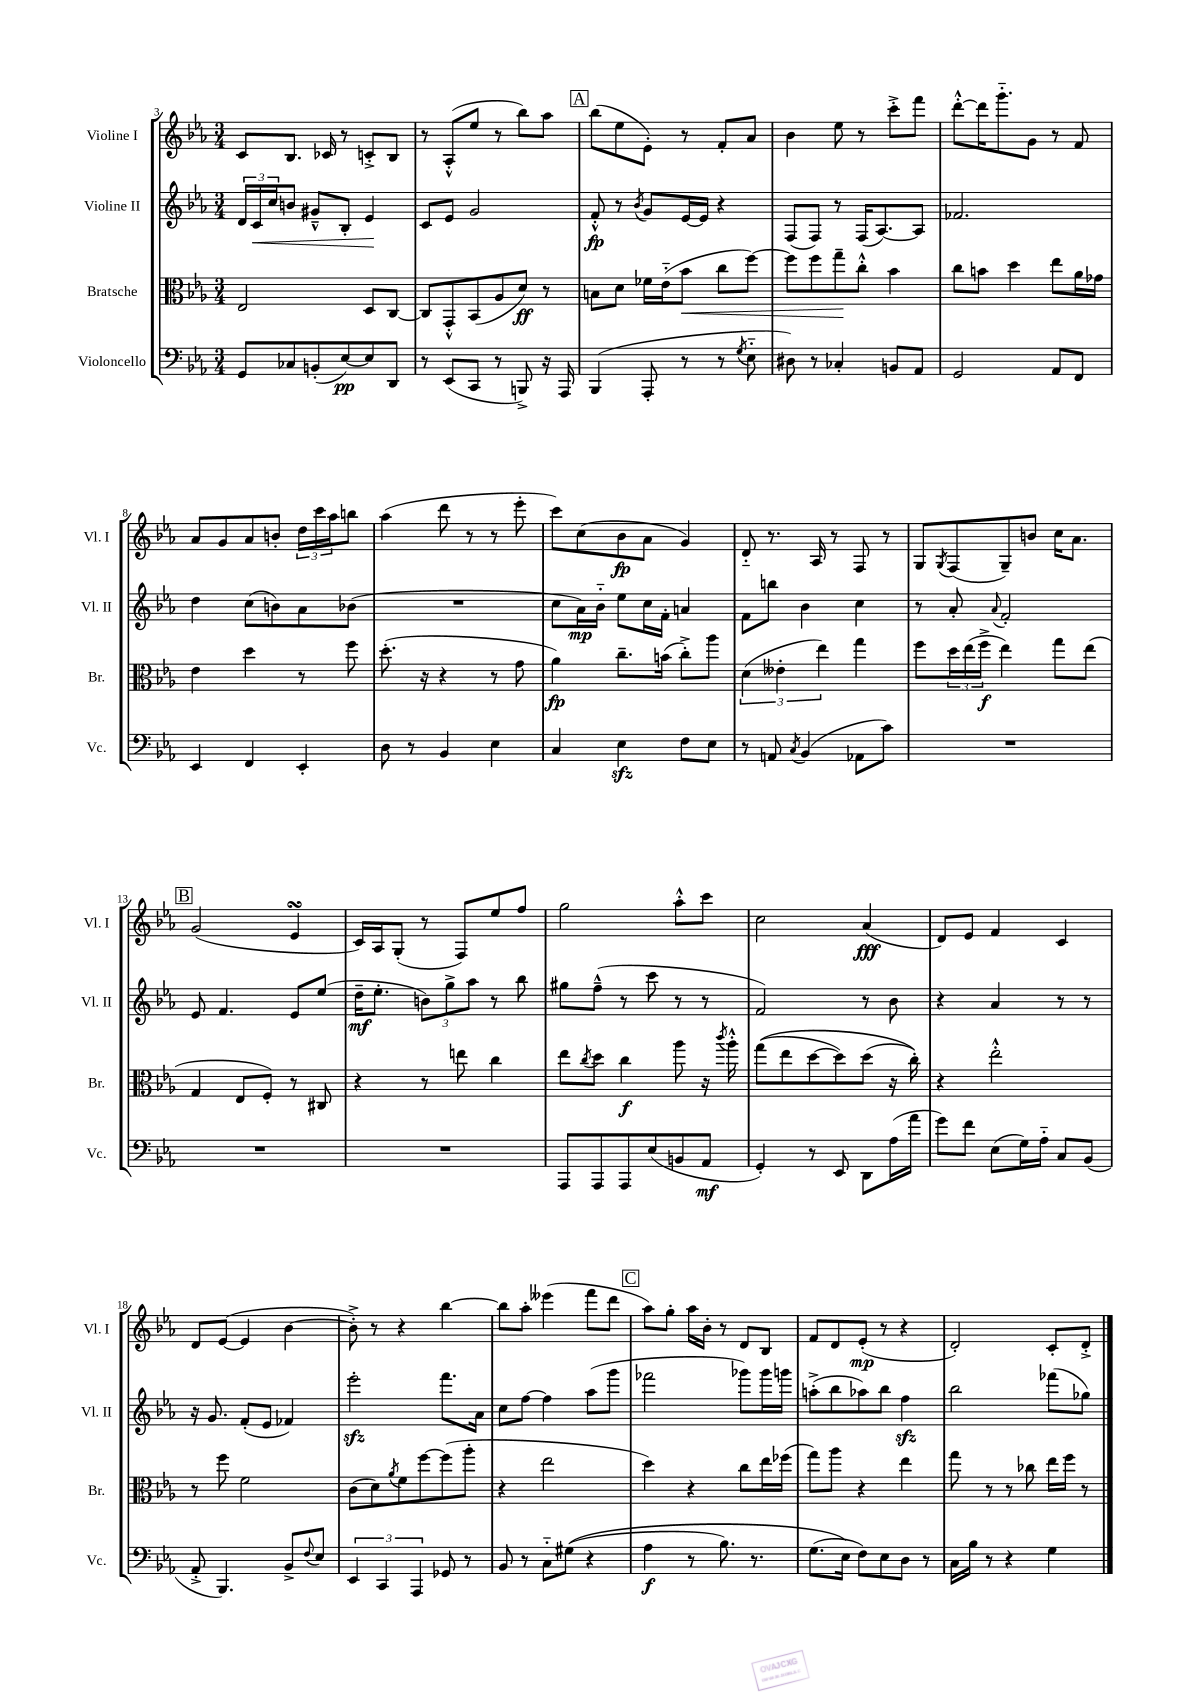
<<
\new StaffGroup <<
\new Staff = "s0" \with { instrumentName = "Violine I" shortInstrumentName = "Vl. I" } {
    \clef treble \key ees \major \numericTimeSignature \time 3/4
    c'8 bes8. ces'16 r8 c'8-.-> bes8 |
    r8 aes8-.-^( ees''8 r8 bes''8) aes''8 |
    \mark \markup { \box "A" } bes''8( ees''8 ees'8-.) r8 f'8-. aes'8 |
    bes'4 ees''8 r8 c'''8-.-> f'''8 |
    d'''8~-.-^ d'''16 g'''8.-_ g'8 r8 f'8 |
    aes'8 g'8 aes'8 b'8-. \tuplet 3/2 { d''16 c'''16 aes''16 } b''8 |
    aes''4( d'''8 r8 r8 ees'''8-. |
    c'''8) c''8( bes'8\fp aes'8 g'4) |
    d'8-_ r8. aes16 r8 f8 r8 |
    g8 \acciaccatura { g8 } f8( g8--) b'8 c''16 aes'8. |
    \mark \markup { \box "B" } g'2( ees'4\turn |
    c'16) aes16 g8-.( r8 f8) ees''8 f''8 |
    g''2 aes''8-.-^ c'''8 |
    c''2 aes'4\fff( |
    d'8) ees'8 f'4 c'4 |
    d'8 ees'8~( ees'4 bes'4~ |
    bes'8-.->) r8 r4 bes''4~ |
    bes''8 aes''8-. eeses'''4( f'''8 d'''8 |
    \mark \markup { \box "C" } aes''8) g''8-. aes''16 bes'16-. r8 d'8 bes8 |
    f'8 d'8 ees'8-.\mp( r8 r4 |
    d'2-.) c'8-. d'8-.-> \bar "|." |
}
\new Staff = "s1" \with { instrumentName = "Violine II" shortInstrumentName = "Vl. II" } {
    \clef treble \key ees \major \numericTimeSignature \time 3/4
    \tuplet 3/2 { d'16 c'16\< c''16 } b'8 gis'8---^ bes8-. ees'4\! |
    c'8 ees'8 g'2 |
    \mark \markup { \box "A" } f'8-.-^\fp r8 \acciaccatura { bes'8 } g'8 ees'16~ ees'16 r4 |
    f8( f8) r8 f16( aes8.~) aes8 |
    fes'2. |
    d''4 c''8( b'8) aes'8 bes'8( |
    R2. |
    c''8 aes'16\mp) bes'16-_ ees''8 c''16 f'16-. a'4 |
    f'8 b''8 bes'4 c''4 |
    r8 aes'8-. \appoggiatura { aes'8 } f'2-. |
    \mark \markup { \box "B" } ees'8 f'4. ees'8 ees''8( |
    d''16--\mf ees''8.-. \tuplet 3/2 { b'8) g''8-> aes''8 } r8 bes''8 |
    gis''8 f''8---^( r8 c'''8 r8 r8 |
    f'2) r8 bes'8 |
    r4 aes'4 r8 r8 |
    r16 g'8. f'8-.( ees'8 fes'4) |
    ees'''2-.\sfz f'''8. aes'16 |
    c''8 f''8~ f''4 aes''8( g'''8 |
    \mark \markup { \box "C" } fes'''2 ges'''8) ges'''16 g'''16 |
    a''8-.->( bes''8 aes''8) bes''8 f''4\sfz |
    bes''2 fes'''8( ges''8) \bar "|." |
}
\new Staff = "s2" \with { instrumentName = "Bratsche" shortInstrumentName = "Br." } {
    \clef alto \key ees \major \numericTimeSignature \time 3/4
    ees2 d8 c8~ |
    c8 g,8-.-^ bes,8( aes8 d'8\ff) r8 |
    \mark \markup { \box "A" } b8 d'8 fes'16 ees'16-_( bes'8\< c''8 f''8~) |
    f''8 f''8 g''8--\! c''8-.-^ bes'4 |
    c''8 b'8 d''4 ees''8 aes'16 ges'16 |
    ees'4 d''4 r8 f''8 |
    d''8.-.( r16 r4 r8 g'8 |
    aes'4\fp) c''8.-- b'16( c''8-.->) aes''8 |
    \tuplet 3/2 { d'4( eeses'4-. ees''4) } g''4 |
    f''8 \tuplet 3/2 { d''16 ees''16( f''16->\f } ees''4) g''8 ees''8( |
    \mark \markup { \box "B" } g4 ees8 f8-.) r8 cis8 |
    r4 r8 e''8 c''4 |
    ees''8 \acciaccatura { c''8 } d''8 c''4\f aes''8 r16 \acciaccatura { c'''8 } aes''16-.-^ |
    g''8(\( ees''8 d''8~ d''8) d''8( r16 c''16-.)\) |
    r4 ees''2-.-^ |
    r8 f''8 f'2 |
    c'8( d'8) \acciaccatura { aes'8 } f'8 f''8~ f''8( aes''8-. |
    r4 ees''2 |
    \mark \markup { \box "C" } d''4) r4 c''8 ees''16 fes''16( |
    g''8) aes''8 r4 ees''4 |
    g''8 r8 r8 ces''8 ees''16 f''16 r8 \bar "|." |
}
\new Staff = "s3" \with { instrumentName = "Violoncello" shortInstrumentName = "Vc." } {
    \clef bass \key ees \major \numericTimeSignature \time 3/4
    g,8 ces8 b,8-.( ees8~\pp) ees8 d,8 |
    r8 ees,8( c,8 r8 b,,8->) r16 aes,,16 |
    \mark \markup { \box "A" } bes,,4( aes,,8-. r8 r8 \acciaccatura { g8 } ees8-_ |
    dis8) r8 ces4-. b,8 aes,8 |
    g,2 aes,8 f,8 |
    ees,4 f,4 ees,4-. |
    d8 r8 bes,4 ees4 |
    c4 ees4\sfz f8 ees8 |
    r8 a,8 \acciaccatura { c8 } bes,4( aes,8 c'8) |
    R2. |
    \mark \markup { \box "B" } R2. |
    R2. |
    aes,,8 aes,,8 aes,,8 ees8( b,8 aes,8\mf |
    g,4-.) r8 ees,8 d,8 aes16( aes'16 |
    g'8) f'8 ees8( g16) aes16-_ c8 bes,8( |
    aes,8-.-> bes,,4.) bes,8-> \appoggiatura { f8 } ees8 |
    \tuplet 3/2 { ees,4 c,4 aes,,4 } ges,8 r8 |
    bes,8 r8 c8-_ gis8(\( r4 |
    \mark \markup { \box "C" } aes4\f r8 bes8.) r8. |
    g8.( ees16\) f8) ees8 d8 r8 |
    c16 bes16 r8 r4 g4 \bar "|." |
}
>>
>>
\layout { \context { \Score currentBarNumber = #3 } }
